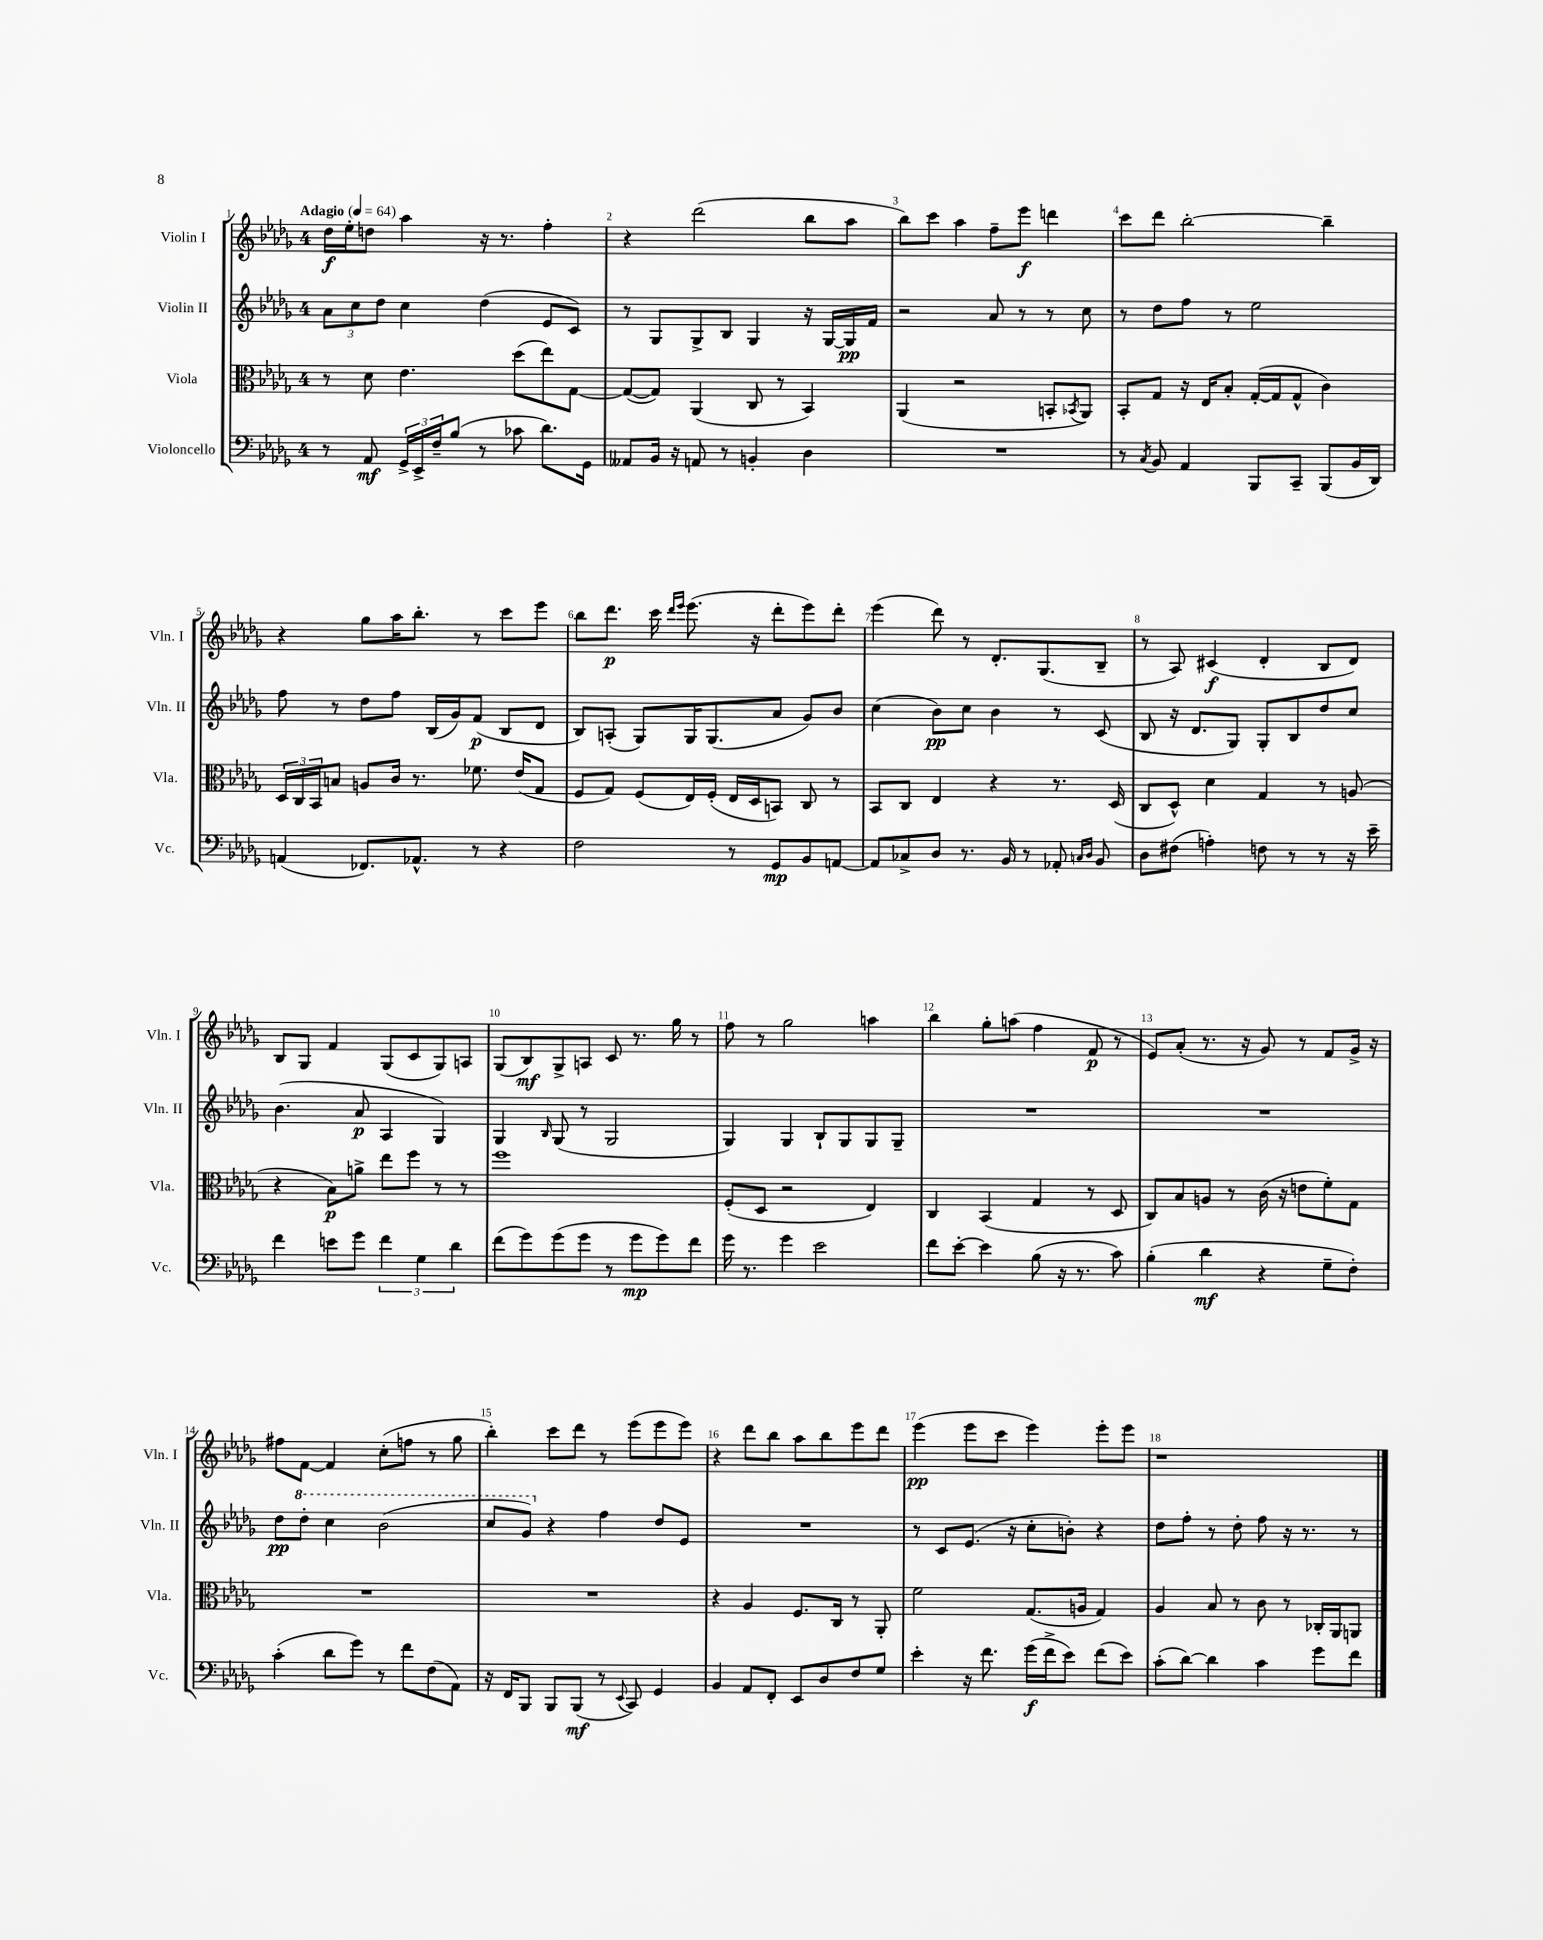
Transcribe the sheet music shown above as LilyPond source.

<<
\new StaffGroup <<
\new Staff = "s0" \with { instrumentName = "Violin I" shortInstrumentName = "Vln. I" } {
    \clef treble \key des \major \once \override Staff.TimeSignature.style = #'single-digit \time 4/4 \tempo "Adagio" 4 = 64
    des''16\f ees''16-. d''8 aes''4 r16 r8. f''4-. |
    r4 des'''2( bes''8 aes''8 |
    bes''8) c'''8 aes''4 f''8-- ees'''8\f d'''4 |
    c'''8 des'''8 bes''2~-. bes''4-- |
    r4 ges''8 aes''16 bes''8.-. r8 c'''8 ees'''8 |
    bes''8 des'''8.\p c'''16 \grace { des'''16 ees'''16 } ees'''8.( r16 des'''8-. ees'''8) des'''8-. |
    ees'''4( des'''8) r8 des'8.-. ges8.( bes8-- |
    r8 aes8) cis'4\f( des'4-. bes8 des'8) |
    bes8 ges8 f'4 ges8( c'8 ges8) a8 |
    ges8( bes8\mf) ges8-> a8 c'8 r8. ges''16 r8 |
    f''8 r8 ges''2 a''4 |
    bes''4 ges''8-. a''8( f''4 f'8\p r8 |
    ees'8) aes'8-.( r8. r16 ges'8) r8 f'8 ges'16-> r16 |
    fis''8 f'8~ f'4 c''8-.( f''8 r8 ges''8 |
    bes''4-.) c'''8 des'''8 r8 ees'''8( ees'''8 ees'''8) |
    r4 des'''8 bes''8 aes''8 bes''8 ees'''8 des'''8 |
    ees'''4\pp( ees'''8 c'''8 ees'''4) ees'''8-. ees'''8 |
    r1 \bar "|." |
}
\new Staff = "s1" \with { instrumentName = "Violin II" shortInstrumentName = "Vln. II" } {
    \clef treble \key des \major \once \override Staff.TimeSignature.style = #'single-digit \time 4/4
    \tuplet 3/2 { aes'8 c''8 des''8 } c''4 des''4( ees'8 c'8) |
    r8 ges8 ges8-> bes8 ges4 r16 ges16~ ges16\pp f'16 |
    r2 aes'8 r8 r8 c''8 |
    r8 des''8 f''8 r8 ees''2 |
    f''8 r8 des''8 f''8 bes16( ges'16) f'8\p( bes8 des'8 |
    bes8) a8-.( ges8) ges16 ges8.( aes'8 ges'8) bes'8 |
    c''4( bes'8\pp) c''8 bes'4 r8 c'8( |
    bes8 r16 des'8. ges8) ges8-. bes8 des''8 c''8 |
    bes'4.( aes'8\p aes4 ges4) |
    ges4 \grace { bes16 } ges8( r8 ges2 |
    ges4) ges4 bes8-! ges8 ges8 ges8-- |
    R1 |
    R1 |
    des''8\pp \ottava #1 des'''8-. c'''4 bes''2( |
    c'''8 ges''8) \ottava #0 r4 f''4 des''8 ees'8 |
    R1 |
    r8 c'8 ees'8.( r16 c''8-. b'8-.) r4 |
    des''8 f''8-. r8 des''8-. f''8 r16 r8. r8 \bar "|." |
}
\new Staff = "s2" \with { instrumentName = "Viola" shortInstrumentName = "Vla." } {
    \clef alto \key des \major \once \override Staff.TimeSignature.style = #'single-digit \time 4/4
    r8 des'8 ees'4. des''8( ees''8) ges8~ |
    ges8~( ges8) aes,4( c8 r8 bes,4) |
    aes,4( r2 b,8-. \acciaccatura { bes,8 } aes,8) |
    bes,8-. ges8 r16 ees16 bes8-. ges16~-.( ges16 ges8-^ c'4) |
    \tuplet 3/2 { des16 c16 bes,16 } b8 a8 c'16 r8. fes'8. ees'16( ges8 |
    f8 ges8) f8( ees16) f16-.( ees16 des16 b,8) c8 r8 |
    bes,8 c8 ees4 r4 r8. des16( |
    c8 des8-^) des'4 ges4 r8 a8( |
    r4 bes8\p) a'8-> ees''8 f''8 r8 r8 |
    f''1 |
    f8-.( des8 r2 ees4) |
    c4 bes,4( ges4 r8 des8 |
    c8) bes8 a8 r8 c'16( r16 e'8 f'8-.) ges8 |
    R1 |
    R1 |
    r4 aes4 f8. c16 r8 aes,8-. |
    f'2 ges8.( a16 ges4) |
    aes4 bes8 r8 c'8 r8 ces16-. aes,16 a,8 \bar "|." |
}
\new Staff = "s3" \with { instrumentName = "Violoncello" shortInstrumentName = "Vc." } {
    \clef bass \key des \major \once \override Staff.TimeSignature.style = #'single-digit \time 4/4
    r8 aes,8\mf \tuplet 3/2 { ges,16-> ees,16-> f16-- } bes8( r8 ces'8 des'8.) ges,16 |
    aeses,8 bes,16 r16 a,8 r8 b,4-. des4 |
    R1 |
    r8 \acciaccatura { c8 } bes,8 aes,4 bes,,8 c,8-- bes,,8( bes,16 des,16) |
    a,4( fes,8.) aes,8.-^ r8 r4 |
    f2 r8 ges,8\mp bes,8 a,8~ |
    a,8 ces8-> des8 r8. bes,16 r8 aes,8-. \grace { c16 des16 } bes,8 |
    des8 fis8( a4-.) f8 r8 r8 r16 ees'16-- |
    f'4 e'8 ges'8 \tuplet 3/2 { f'4 ges4 des'4 } |
    f'8( ges'8) ges'8( ges'8 r8 ges'8\mp ges'8) f'8 |
    ges'16 r8. ges'4 ees'2 |
    f'8 ees'8~-. ees'4 bes8( r16 r8. c'8) |
    bes4-.( des'4\mf r4 ges8-- f8-.) |
    c'4-.( des'8 ges'8) r8 f'8 f8( aes,8) |
    r16 f,16 bes,,8 bes,,8 bes,,8\mf( r8 \appoggiatura { ees,8 } c,8) ges,4 |
    bes,4 aes,8 f,8-. ees,8 des8 f8 ges8 |
    ees'4-. r16 f'8. ges'16\f( f'16-> ees'8) f'8( ees'8) |
    c'8-.( des'8~) des'4 c'4 ges'8 f'8 \bar "|." |
}
>>
>>
\layout { \context { \Score \override BarNumber.break-visibility = ##(#f #t #t) barNumberVisibility = #all-bar-numbers-visible } }
